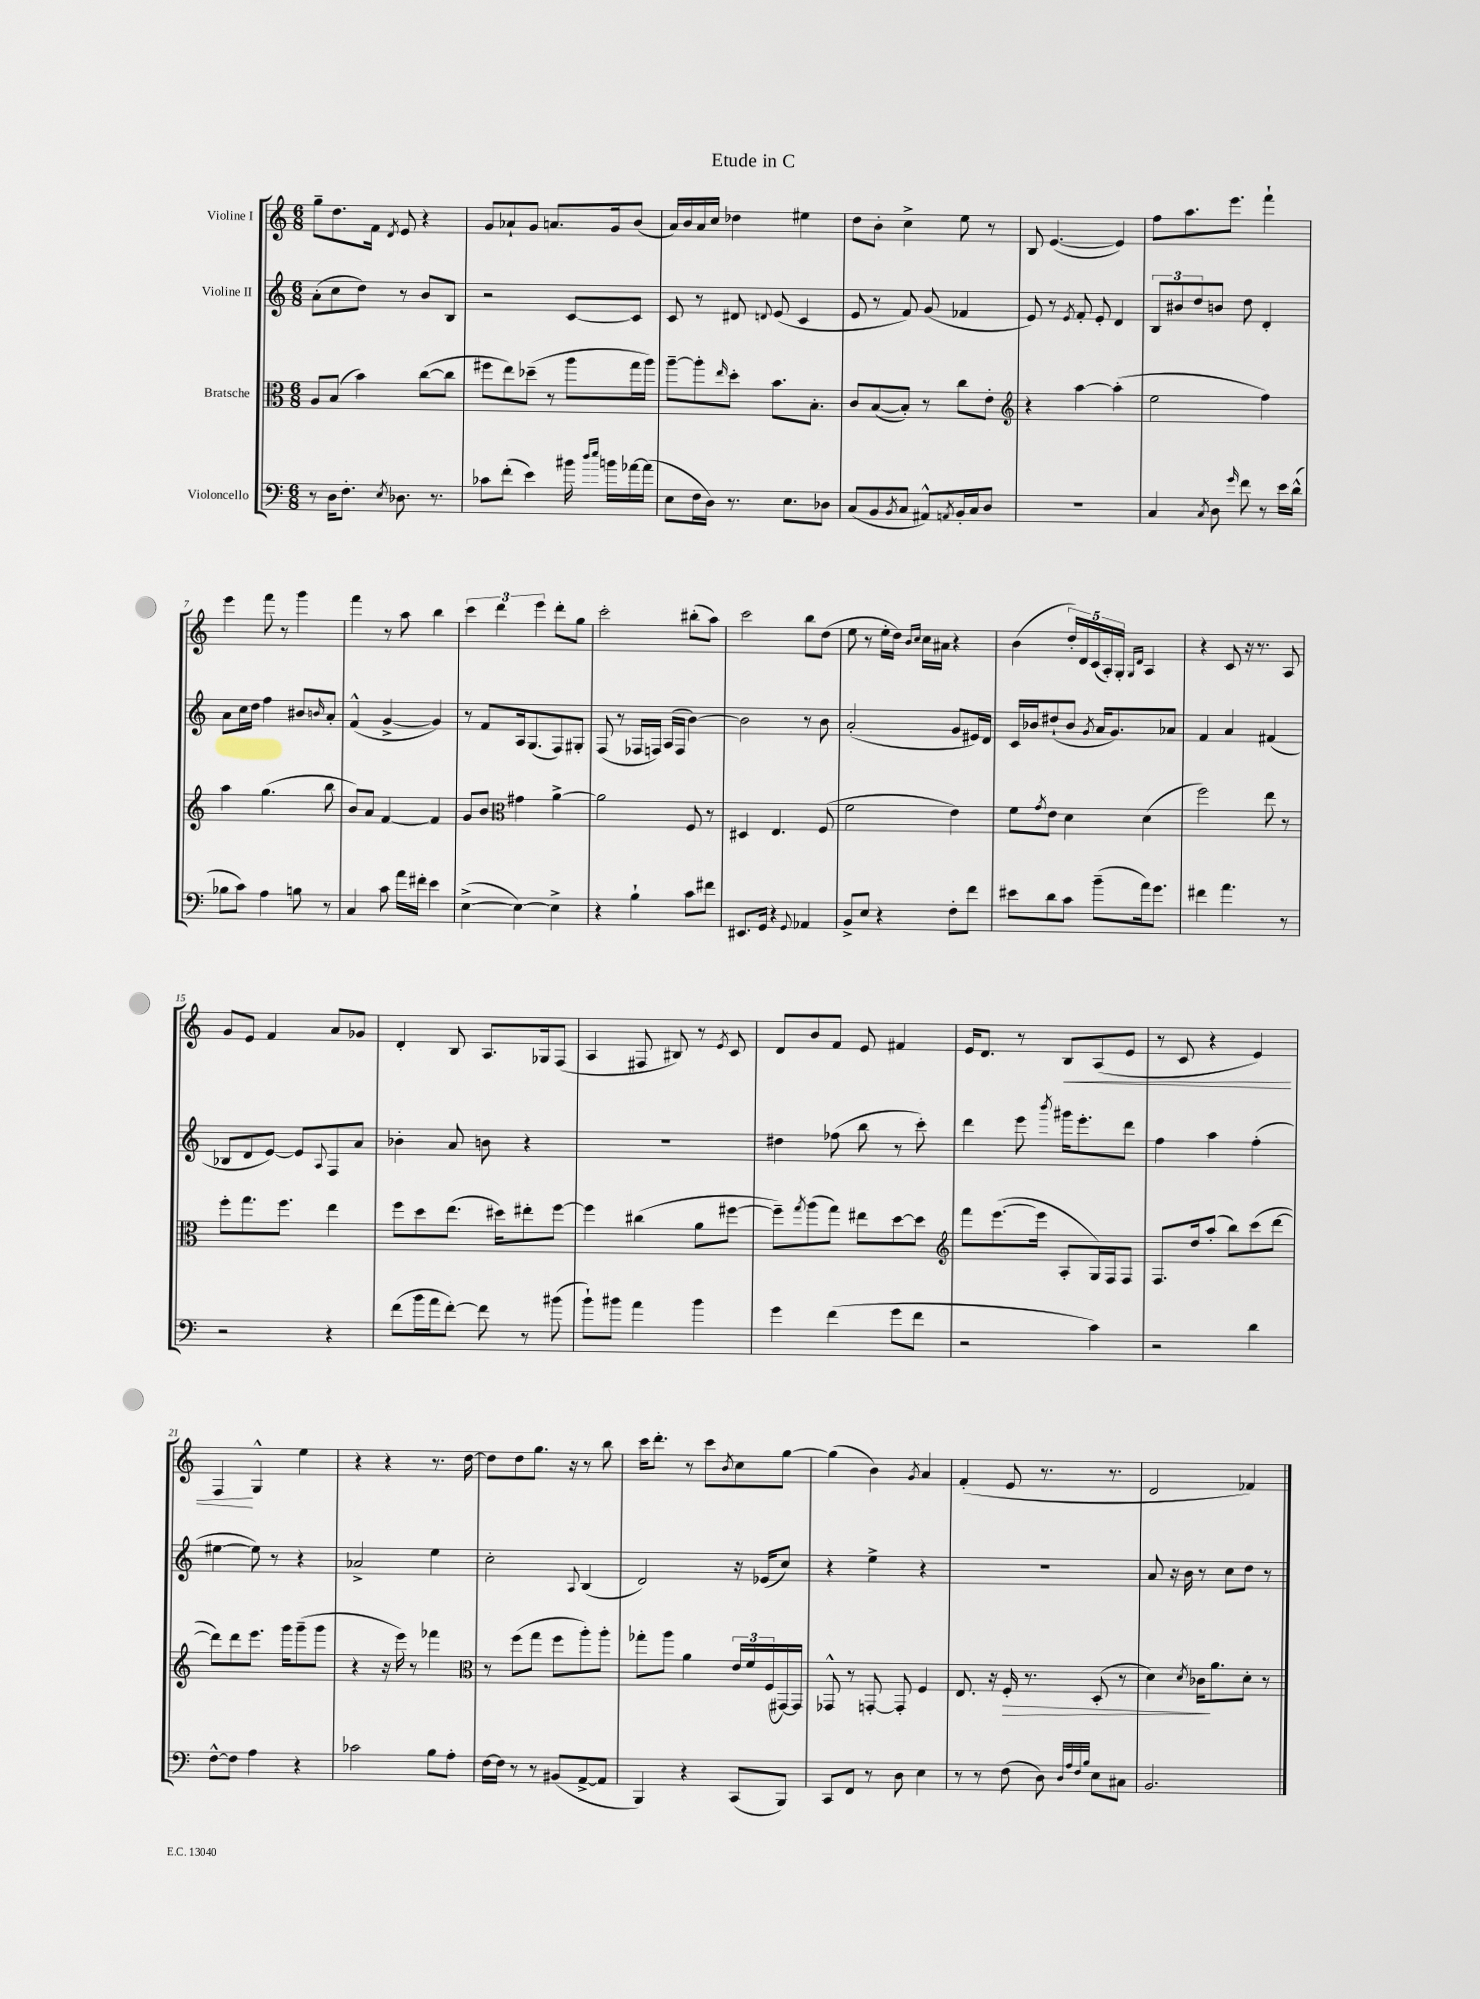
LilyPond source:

\header { title = "Etude in C" }
<<
\new StaffGroup <<
\new Staff = "s0" \with { instrumentName = "Violine I" } {
    \clef treble \key c \major \numericTimeSignature \time 6/8
    g''8-- d''8. f'16 \acciaccatura { d'8 } e'8 r4 |
    g'8 aes'8-! g'8 a'8. g'16 b'8( |
    a'16) b'16 a'16 c''16 des''4 eis''4 |
    d''8 b'8-. c''4-> e''8 r8 |
    b8 e'4.~( e'4) |
    f''8 a''8. e'''8. f'''4-! |
    e'''4 f'''8 r8 g'''4 |
    f'''4 r8 a''8 b''4 |
    \tuplet 3/2 { c'''4 d'''4 e'''4 } d'''8-. g''8 |
    c'''2-. bis''8-.( a''8) |
    c'''2 b''8 d''8( |
    e''8 r8 e''16-. d''16) \grace { b'16 c''16 } c''16 ais'16 r4 |
    b'4( \tuplet 5/4 { d''16-.) d'16 c'16( a16-.) g16-. } \grace { g16 d'16 } a4 |
    r4 c'8 r16 r8. a8 |
    g'8 e'8 f'4 a'8 ges'8 |
    d'4-. b8 a8. ges16 f8( |
    a4 fis8 bis8) r8 \acciaccatura { e'8 } c'8 |
    d'8 b'8 f'8 e'8 fis'4 |
    e'16 d'8. r8 b8\< a8( e'8 |
    r8 c'8 r4 e'4) |
    f4\! g4-^ e''4 |
    r4 r4 r8. d''16~ |
    d''8 d''8 g''8. r16 r8 b''8 |
    c'''16 d'''8.-. r8 c'''8 \acciaccatura { b'8 } c''8 g''8~ |
    g''4( b'4) \acciaccatura { g'8 } a'4 |
    f'4-.( e'8 r8. r8. |
    d'2 fes'4) \bar "|." |
}
\new Staff = "s1" \with { instrumentName = "Violine II" } {
    \clef treble \key c \major \numericTimeSignature \time 6/8
    a'8-.( c''8 d''8) r8 b'8 b8 |
    r2 c'8~ c'8 |
    c'8 r8 dis'8 \appoggiatura { d'8 } e'8( c'4 |
    e'8 r8 f'8) g'8( fes'4 |
    e'8) r8 \acciaccatura { e'8 } f'8-. e'8-. d'4 |
    \tuplet 3/2 { b8 bis'8 d''8 } b'8 d''8 d'4-. |
    a'8 c''16 d''16 f''4 bis'8 \grace { b'16 } a'8-. |
    f'4-^( g'4~-> g'4) |
    r8 f'8 a16 g8.( f8) gis8-. |
    f8( r8 fes16 f16) a16( f16 b'4~) |
    b'2 r8 b'8 |
    a'2-.( g'8 eis'16) d'16 |
    c'16 bes'16 dis''8-!( bes'8 \acciaccatura { g'8 } a'16 g'8.) aes'8 |
    f'4 a'4 fis'4( |
    bes8 d'8 e'8~) e'8 \appoggiatura { a8 } f8 a'8 |
    bes'4-. a'8 b'8 r4 |
    R2. |
    dis''4 fes''8( b''8 r8 c'''8-.) |
    d'''4 e'''8 \acciaccatura { b'''8 } gis'''16 e'''8.-. d'''8 |
    f''4 a''4 f''4-.( |
    eis''4~ eis''8) r8 r4 |
    aes'2-> e''4 |
    c''2-. \appoggiatura { a8 } b4( |
    d'2) r16 ees'16( c''8) |
    r4 e''4-> r4 |
    R2. |
    a'8 r16 b'16 r8 c''8 d''8 r8 \bar "|." |
}
\new Staff = "s2" \with { instrumentName = "Bratsche" } {
    \clef alto \key c \major \numericTimeSignature \time 6/8
    a8 b8( b'4) c''8~( c''8 |
    fis''8 e''8) des''8--( r8 a''8 g''16 a''16) |
    a''8~-- a''8-. \grace { e''16 } d''8-. b'8. b8.-. |
    c'8 b8~( b8-.) r8 c''8 e'8-. |
    \clef treble r4 a''4~ a''4-.( |
    e''2 f''4) |
    a''4 g''4.( b''8 |
    b'8) a'8 f'4~ f'4 |
    g'8 b'8 \clef alto gis'4 a'4~-> |
    a'2 f8 r8 |
    dis4 e4. f8( |
    f'2 e'4) |
    f'8 \acciaccatura { g'8 } e'8 d'4 d'4( |
    f''2) e''8 r8 |
    f''8-. g''8. f''8. e''4 |
    f''8 d''8 e''8.( dis''16) eis''8-. f''8~ |
    f''4 cis''4( a'8 fis''8~ |
    fis''8--) \acciaccatura { g''8 } a''8( g''8) eis''8 d''8~ d''8 |
    \clef treble f'''8 e'''8.~( e'''16 a8-. g16) f16 f8 |
    f8. d''16 a''8-.( b''8) c'''8( d'''8~ |
    d'''8) d'''8 e'''8. g'''16 g'''8--( g'''8 |
    r4 r16 e'''16) r8 fes'''4 |
    \clef alto r8 f''8( g''8 f''8 a''8-.) a''8-. |
    ges''8-. a''8 a'4 \tuplet 3/2 { e'16 f'16 f16( } gis,16~) gis,16 |
    ges,8-^ r8 g,8~-. g,8-. f4 |
    e8. r16 f16-.\> r8. d8-.( r8 |
    d'4) \acciaccatura { d'8 } ces'16\! a'8. d'8-. r8 \bar "|." |
}
\new Staff = "s3" \with { instrumentName = "Violoncello" } {
    \clef bass \key c \major \numericTimeSignature \time 6/8
    r8 d16 f8.-. \acciaccatura { e8 } des8. r8. |
    ces'8 f'8-.( e'4) bis'16 \grace { d''16 e''16 } b'16 aes'16~ aes'16( |
    e8 f16 d16) r8. e8. des8 |
    c8( b,8 \acciaccatura { b,8 } c8 ais,8-^) \acciaccatura { a,8 } b,16-. c16 d8 |
    R2. |
    c4 \acciaccatura { c8 } d8 \grace { g'16 } f'8 r8 e'16 d'16-^( |
    bes8 c'8) a4 b8 r8 |
    c4 c'8 a'16 fis'16-. e'4 |
    e4~->( e4~) e4-> |
    r4 b4-! c'8 fis'8 |
    eis,8. g,16 r4 \appoggiatura { g,8 } aes,4 |
    b,8-> e8 r4 f8-. f'8 |
    eis'8 d'8 c'8 b'8--( a'16) g'8. |
    fis'4 a'4. r8 |
    r2 r4 |
    f'8( b'16 a'16 f'8~-.) f'8 r8 bis'8( |
    b'8-!) bis'8 a'4 bis'4 |
    g'4 f'4( g'8 f'8 |
    r2 c'4) |
    r2 d'4 |
    f8~-^ f8 a4 r4 |
    ces'2 b8 a8-. |
    f16~ f16 r8 r8 bis,8( a,8~-> a,8 |
    b,,4) r4 c,8( b,,8) |
    c,8 f,8 r8 d8 e4 |
    r8 r8 f8( d8) \grace { d32 a32 f32 b32 } e8 cis8 |
    b,2. \bar "|." |
}
>>
>>
